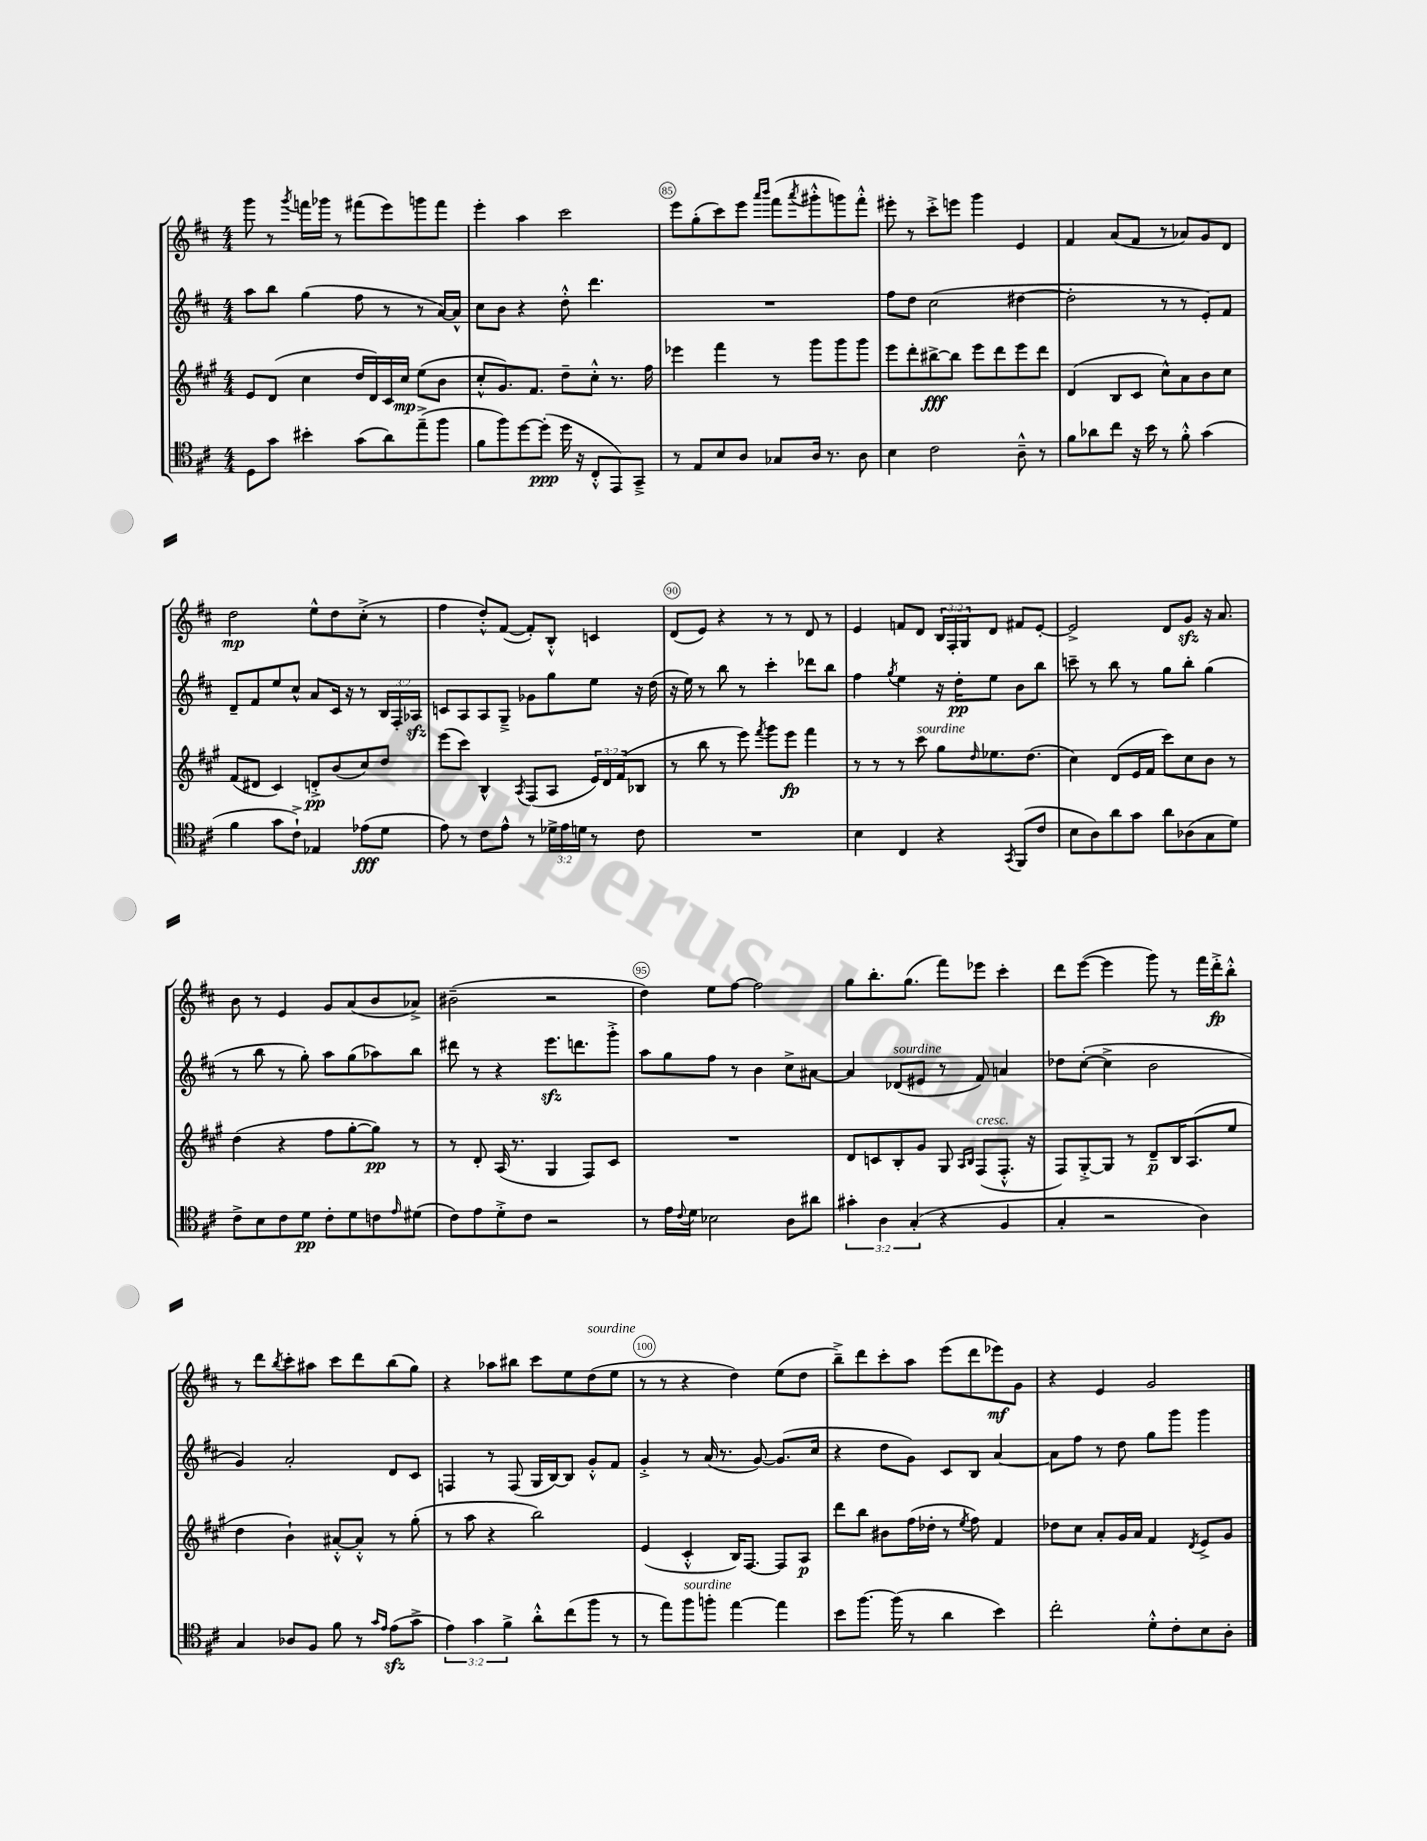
<<
\new StaffGroup <<
\new Staff = "s0" {
    \clef treble \key d \major \numericTimeSignature \time 4/4 \override Staff.TupletNumber.text = #tuplet-number::calc-fraction-text
    g'''8 r8 \acciaccatura { g'''8 } f'''16 ges'''16 r8 fis'''8( e'''8) g'''8 fis'''8 |
    e'''4-. a''4 cis'''2 |
    e'''8 g''8-.( cis'''8) e'''8 \grace { a'''16 b'''16 } fis'''8( \acciaccatura { a'''8 } gis'''8-.-^ g'''8) fis'''8-.-^ |
    eis'''8-. r8 cis'''8-.-> e'''8 g'''4 e'4 |
    fis'4 a'8( fis'8 r8 aes'8) g'8 d'8 |
    d''2\mp e''8-^ d''8 cis''8-.->( r8 |
    fis''4 d''8-.-^) fis'8~( fis'8-.) b8-.-^ c'4 |
    d'8( e'8) r4 r8 r8 d'8 r8 |
    e'4 f'8 d'8 \tuplet 3/2 { b16 fis16-. g16 } d'8 fis'8 e'8~-. |
    e'2-> d'8 g'8\sfz r16 a'8. |
    b'8 r8 e'4 g'8 a'8( b'8 aes'8->) |
    bis'2--( r2 |
    d''4) e''8 fis''8~ fis''2 |
    g''8 b''8.-. g''8.( fis'''8) ees'''8 cis'''4-. |
    d'''8 e'''8~( e'''4 g'''8) r8 fis'''16 d'''16-.->\fp b''8-.-^ |
    r8 d'''8 \acciaccatura { b''8 } cis'''8-. ais''8 cis'''8 d'''8 b''8( g''8) |
    r4 aes''8 bis''8 cis'''8 e''8 d''8^\markup { \italic "sourdine" }( e''8 |
    r8 r8 r4 d''4) e''8( d''8 |
    b''8--->) d'''8 cis'''8-. a''8 e'''8( d'''8 ees'''8\mf) g'8 |
    r4 e'4 g'2 \bar "|." |
}
\new Staff = "s1" {
    \clef treble \key d \major \numericTimeSignature \time 4/4 \override Staff.TupletNumber.text = #tuplet-number::calc-fraction-text
    a''8 b''8 g''4( fis''8 r8 r8 a'16~) a'16-^ |
    cis''8 b'8 r4 d''8-.-^ d'''4. |
    R1 |
    fis''8 d''8 cis''2( dis''4~ |
    dis''2-. r8 r8 e'8-.) fis'8 |
    d'8-- fis'8 e''8 cis''8-^ a'8 cis'16 r16 r8 \tuplet 3/2 { b16 fis16-. aes16\sfz } |
    c'8 a8 a8 g8---> ges'8 g''8 e''8 r16 d''16( |
    r16 e''16) r8 b''8 r8 cis'''4-. des'''8 b''8 |
    fis''4 \acciaccatura { g''8 } e''4 r16 d''16-.\pp e''8 b'8 b''8 |
    c'''8-- r8 b''8 r8 g''8 b''8-. g''4( |
    r8 b''8 r8 g''8-.) a''8 g''8( aes''8) b''8 |
    dis'''8 r8 r4 e'''8.\sfz d'''8. g'''8-.-> |
    a''8 g''8 fis''8 r8 b'4 cis''8-> ais'8~ |
    ais'4 des'8^\markup { \italic "sourdine" }( eis'8 r8 fis'8) a'4 |
    des''8 cis''8~-.( cis''4-> b'2 |
    g'4) a'2-. d'8 cis'8 |
    f4 r8 f8( g16 b16~) b8 g'8-.-^ fis'8 |
    g'4-.-> r8 a'16( r8. g'8~) g'8.( cis''16 |
    r4 d''8 g'8) cis'8 b8 a'4~ |
    a'8 fis''8 r8 d''8 g''8 g'''8 g'''4 \bar "|." |
}
\new Staff = "s2" {
    \clef treble \key a \major \numericTimeSignature \time 4/4 \override Staff.TupletNumber.text = #tuplet-number::calc-fraction-text
    e'8 d'8( cis''4 d''16 d'16) cis'16 cis''16\mp e''8( b'8 |
    cis''8-.-^ gis'8.) fis'8. d''8-- cis''8-.-^ r8. fis''16 |
    ees'''4 fis'''4 r8 gis'''8 gis'''8 gis'''8 |
    e'''8 d'''8-. bis''8~->\fff bis''8 e'''8 d'''8 e'''8 d'''8 |
    d'4( b8 cis'8 cis''8-^) a'8 b'8 cis''8 |
    fis'8( dis'8 cis'4) d'8-.->\pp b'8( cis''8) d''8 |
    e'''8( cis'''8) b4-^ \acciaccatura { a8 } fis8( a8 \tuplet 3/2 { e'16) d'16 fis'16( } bes8 |
    r8 b''8 r8 e'''8) \acciaccatura { fis'''8 } gis'''8 e'''8\fp fis'''4 |
    r8 r8 r8 cis'''8^\markup { \italic "sourdine" } gis''8 \grace { d''16 } ees''8. d''8.( |
    cis''4) d'8( e'16 fis'16 cis'''8) cis''8 b'8 r8 |
    d''4( r4 fis''8 gis''8~-. gis''8\pp) r8 |
    r8 d'8-. a16( r8. gis4 fis8) cis'8 |
    R1 |
    d'8 c'8 b8-. gis'8 gis8 \grace { a16 b16 } fis8^\markup { \italic "cresc." }( fis8.-.-^ r16 |
    fis8) gis8~-.-> gis8 r8 d'8--\p b16 a8.( e''8 |
    d''4 b'4-!) ais'8~-.-^ ais'8-.-^ r8 gis''8-.( |
    r8 a''8 r4 b''2) |
    e'4( cis'4-.-^ b16) fis8.~ fis8 a8\p |
    d'''8 b''8 bis'8 fis''16( des''16-. r8 \acciaccatura { e''8 } fis''8) fis'4 |
    des''8 cis''8 a'8-. gis'16 a'16 fis'4 \acciaccatura { d'8 } e'8-> gis'8 \bar "|." |
}
\new Staff = "s3" {
    \clef tenor \key d \major \numericTimeSignature \time 4/4 \override Staff.TupletNumber.text = #tuplet-number::calc-fraction-text
    d8 g'8 bis'4-. g'8( a'8) e''8--->( fis''8 |
    fis'8 fis''8) d''8~ d''8-.\ppp( d''16 r16 cis8-.-^ e,8) g,8---> |
    r8 e8 b8 a8 ges8 a16 r8. a8 |
    b4 cis'2 a8---^ r8 |
    fis'8 aes'8 cis''8 r16 b'16 r8 fis'8-.-^ g'4( |
    fis'4 g'8 cis'8-!->) ees4 ees'8\fff( d'8 |
    e'8) r8 cis'8 e'8-^ r8 \tuplet 3/2 { des'16-> e'16 d'16 } r8 cis'8 |
    R1 |
    b4 cis4 r4 \acciaccatura { g,8 } fis,8( cis'8 |
    b8 a8) a'8 g'8 a'8 aes8( g8 d'8) |
    cis'8-> b8 cis'8 d'8\pp cis'8-. d'8 c'8 \grace { e'16 } dis'8( |
    cis'8) e'8 d'8-.-> cis'8 r2 |
    r8 e'16 \appoggiatura { cis'8 } d'16 bes2 a8 ais'8 |
    \tuplet 3/2 { gis'4-. a4 g4-.( } r4 fis4 |
    g4-. r2 a4) |
    g4 aes8 fis8 fis'8 r8 \grace { g'16 e'16 } e'8\sfz( g'8-> |
    \tuplet 3/2 { e'4) g'4 fis'4-> } a'8-.-^ cis''8( fis''8 r8 |
    r8 e''8) fis''8^\markup { \italic "sourdine" } f''8-. e''4~ e''4 |
    b'8 fis''8.~ fis''16( r8 a'4 b'4) |
    cis''2-. d'8-.-^ cis'8-. b8 a8-. \bar "|." |
}
>>
>>
\layout { \context { \Score currentBarNumber = #83 \override BarNumber.break-visibility = ##(#f #t #t) barNumberVisibility = #(every-nth-bar-number-visible 5) \override BarNumber.stencil = #(make-stencil-circler 0.1 0.3 ly:text-interface::print) } }
